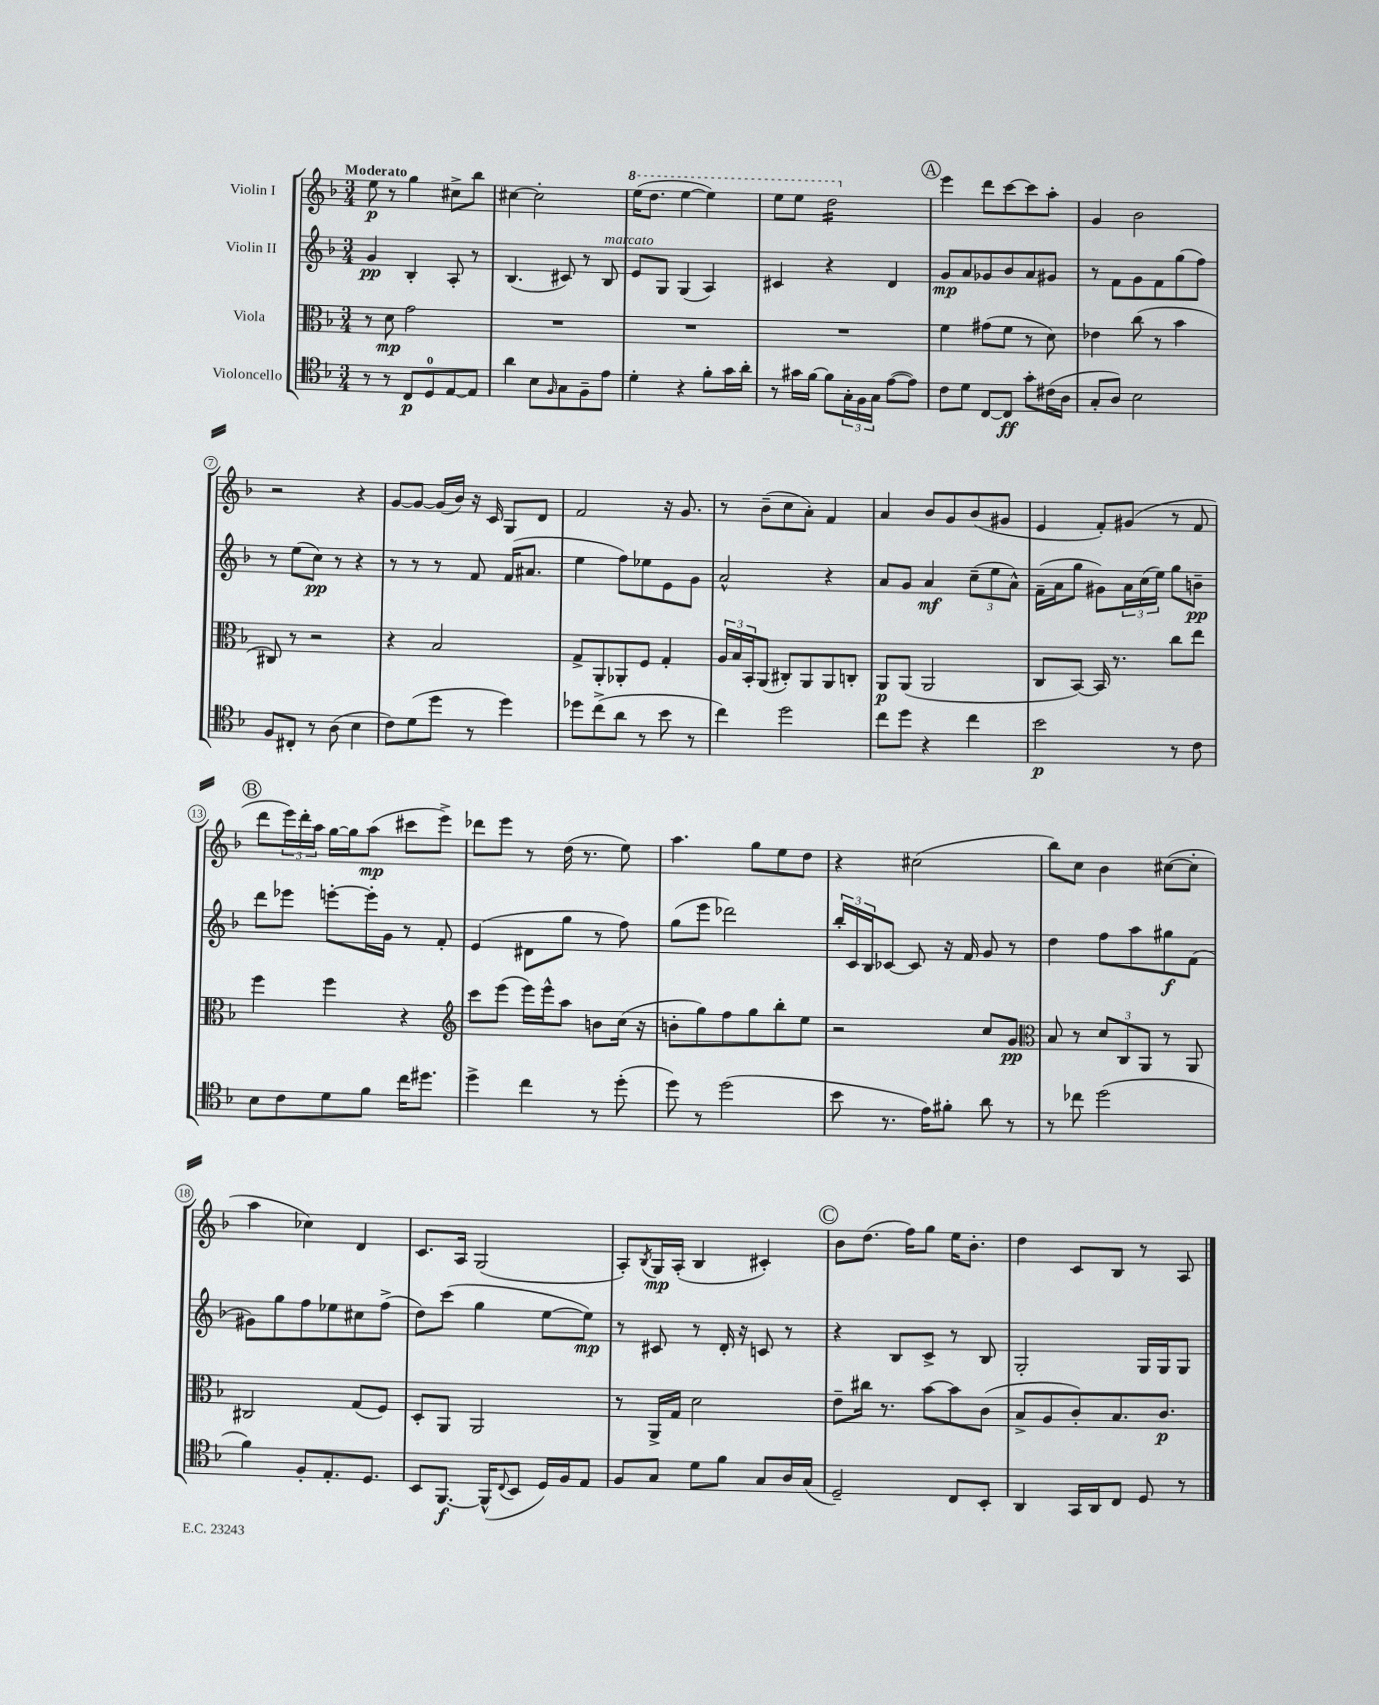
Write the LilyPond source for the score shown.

<<
\new StaffGroup <<
\new Staff = "s0" \with { instrumentName = "Violin I" } {
    \clef treble \key f \major \numericTimeSignature \time 3/4 \tempo "Moderato"
    e''8\p r8 g''4 cis''8-> bes''8 |
    cis''4~ cis''2-. |
    \ottava #1 e'''16( d'''8. e'''4~ e'''4) |
    e'''8 e'''8 d'''2:16 \ottava #0 |
    \mark \markup { \circle "A" } e'''4 d'''8 c'''8~ c'''8 a''8-. |
    g'4 bes'2 |
    r2 r4 |
    g'8~ g'8~ g'16( bes'16) r16 c'16 g8 d'8 |
    f'2 r16 g'8. |
    r8 bes'8--( c''8 a'8-.) f'4 |
    a'4 bes'8 g'8 bes'8( gis'8 |
    e'4 f'8-.) gis'8( r8 f'8 |
    \mark \markup { \circle "B" } d'''8 \tuplet 3/2 { e'''16) d'''16-. a''16 } g''16~ g''16 a''8\mp( cis'''8 e'''8->) |
    des'''8 e'''8 r8 d''16( r8. e''8) |
    a''4. g''8 e''8 d''8 |
    r4 cis''2( |
    bes''8) c''8 bes'4 cis''8~( cis''8-. |
    a''4 ces''4) d'4 |
    c'8. a16 g2( |
    a8-.) \acciaccatura { bes8 } g16\mp a16-.( bes4 cis'4-.) |
    \mark \markup { \circle "C" } bes'8 d''8.( f''16) g''8 e''16 bes'8.-. |
    d''4 c'8 bes8 r8 a8 \bar "|." |
}
\new Staff = "s1" \with { instrumentName = "Violin II" } {
    \clef treble \key f \major \numericTimeSignature \time 3/4
    g'4\pp bes4-. a8-. r8 |
    bes4.( cis'8) r8 bes8^\markup { \italic "marcato" } |
    e'8 g8 g4( a4) |
    cis'4 r4 d'4 |
    \mark \markup { \circle "A" } g'8\mp a'8 ges'8 bes'8 a'8 gis'8 |
    r8 f'8 g'8 f'8 g''8( f''8) |
    r8 e''8( c''8\pp) r8 r4 |
    r8 r8 r8 f'8 f'16( ais'8. |
    e''4 f''8) ees''8 e'8 g'8 |
    a'2-^ r4 |
    a'8 g'8 a'4\mf \tuplet 3/2 { c''8--( e''8 a'8-^) } |
    f'16--( a'16 g''8 gis'8) \tuplet 3/2 { a'16 c''16( e''16) } g''8 b'8--\pp |
    \mark \markup { \circle "B" } d'''8 ees'''8 e'''8~-. e'''16-. g'16 r8 f'8-. |
    e'4( dis'8 g''8 r8 f''8) |
    g''8( e'''8 des'''2) |
    \tuplet 3/2 { bes''16-. c'16 bes16 } ces'8~ ces'8 r16 f'16 g'8 r8 |
    d''4 f''8 a''8 gis''8\f f'8( |
    gis'8) g''8 f''8 ees''8 cis''8 f''8->( |
    d''8) c'''8( g''4 e''8~ e''8\mp) |
    r8 cis'8 r8 d'16-. r16 c'8 r8 |
    \mark \markup { \circle "C" } r4 bes8 c'8-> r8 bes8 |
    g2-. g16 g16 g8 \bar "|." |
}
\new Staff = "s2" \with { instrumentName = "Viola" } {
    \clef alto \key f \major \numericTimeSignature \time 3/4
    r8 d'8\mp g'2 |
    R2. |
    R2. |
    R2. |
    \mark \markup { \circle "A" } f'4 gis'8( f'8 r8 d'8) |
    ees'4 c''8( r8 bes'4 |
    cis8) r8 r2 |
    r4 bes2 |
    g8-> a,8-. aes,8-. f8 g4-. |
    \tuplet 3/2 { a16 bes16 bes,16-. } a,8( cis8-.) a,8 a,8 c8-. |
    a,8\p a,8( a,2 |
    c8 bes,8~) bes,16 r8. c''8 e''8 |
    \mark \markup { \circle "B" } f''4 f''4 r4 |
    \clef treble c'''8 e'''8( e'''16) e'''16-^ a''8 b'8 c''16( r16 |
    b'8-. g''8) f''8 g''8 bes''8-. e''8 |
    r2 c''8 g'8\pp |
    \clef alto bes8 r8 \tuplet 3/2 { d'8 c8 a,8 } r8 a,8 |
    cis2 g8( f8) |
    d8-. a,8 a,2 |
    r8 a,16-> g16 d'2 |
    \mark \markup { \circle "C" } e'8-- cis''16 r8. bes'8~ bes'8 c'8( |
    bes8-> a8 c'8-.) bes8. c'8.\p \bar "|." |
}
\new Staff = "s3" \with { instrumentName = "Violoncello" } {
    \clef tenor \key f \major \numericTimeSignature \time 3/4
    r8 r8 c8\p d8-0 e8~ e8 |
    a'4 bes8 \grace { f16 } g8 f8-- e'8 |
    d'4-. r4 f'8-. g'16 a'16-. |
    r8 gis'16 f'16~ f'8 \tuplet 3/2 { g16-. f16 g16 } e'8~( e'8) |
    \mark \markup { \circle "A" } c'8 d'8 c8~ c8\ff g'8-. cis'16( a16 |
    g8-. a8) bes2 |
    f8 cis8-. r8 a8( bes4 |
    c'8) d'8( d''8 r8 d''4) |
    des''8 c''8->( a'8 r8 bes'8 r8 |
    c''4) d''2 |
    c''8 d''8 r4 c''4 |
    bes'2\p r8 c'8 |
    \mark \markup { \circle "B" } bes8 c'8 d'8 f'8 c''16 dis''8. |
    d''4-> c''4 r8 d''8-.( |
    d''8) r8 d''2( |
    bes'8 r8. e'16) fis'8-. a'8 r8 |
    r8 ces''8 d''2( |
    f'4) f8-. e8.-. d8. |
    bes,8 f,8.~\f f,16-^( \appoggiatura { c8 } bes,8 d16) f16 e8 |
    f8 g8 d'8 f'8 g8 a16 g16( |
    \mark \markup { \circle "C" } d2--) c8 bes,8-. |
    a,4 g,16 a,16 c8 d8 r8 \bar "|." |
}
>>
>>
\layout { \context { \Score \override BarNumber.stencil = #(make-stencil-circler 0.1 0.3 ly:text-interface::print) } }
